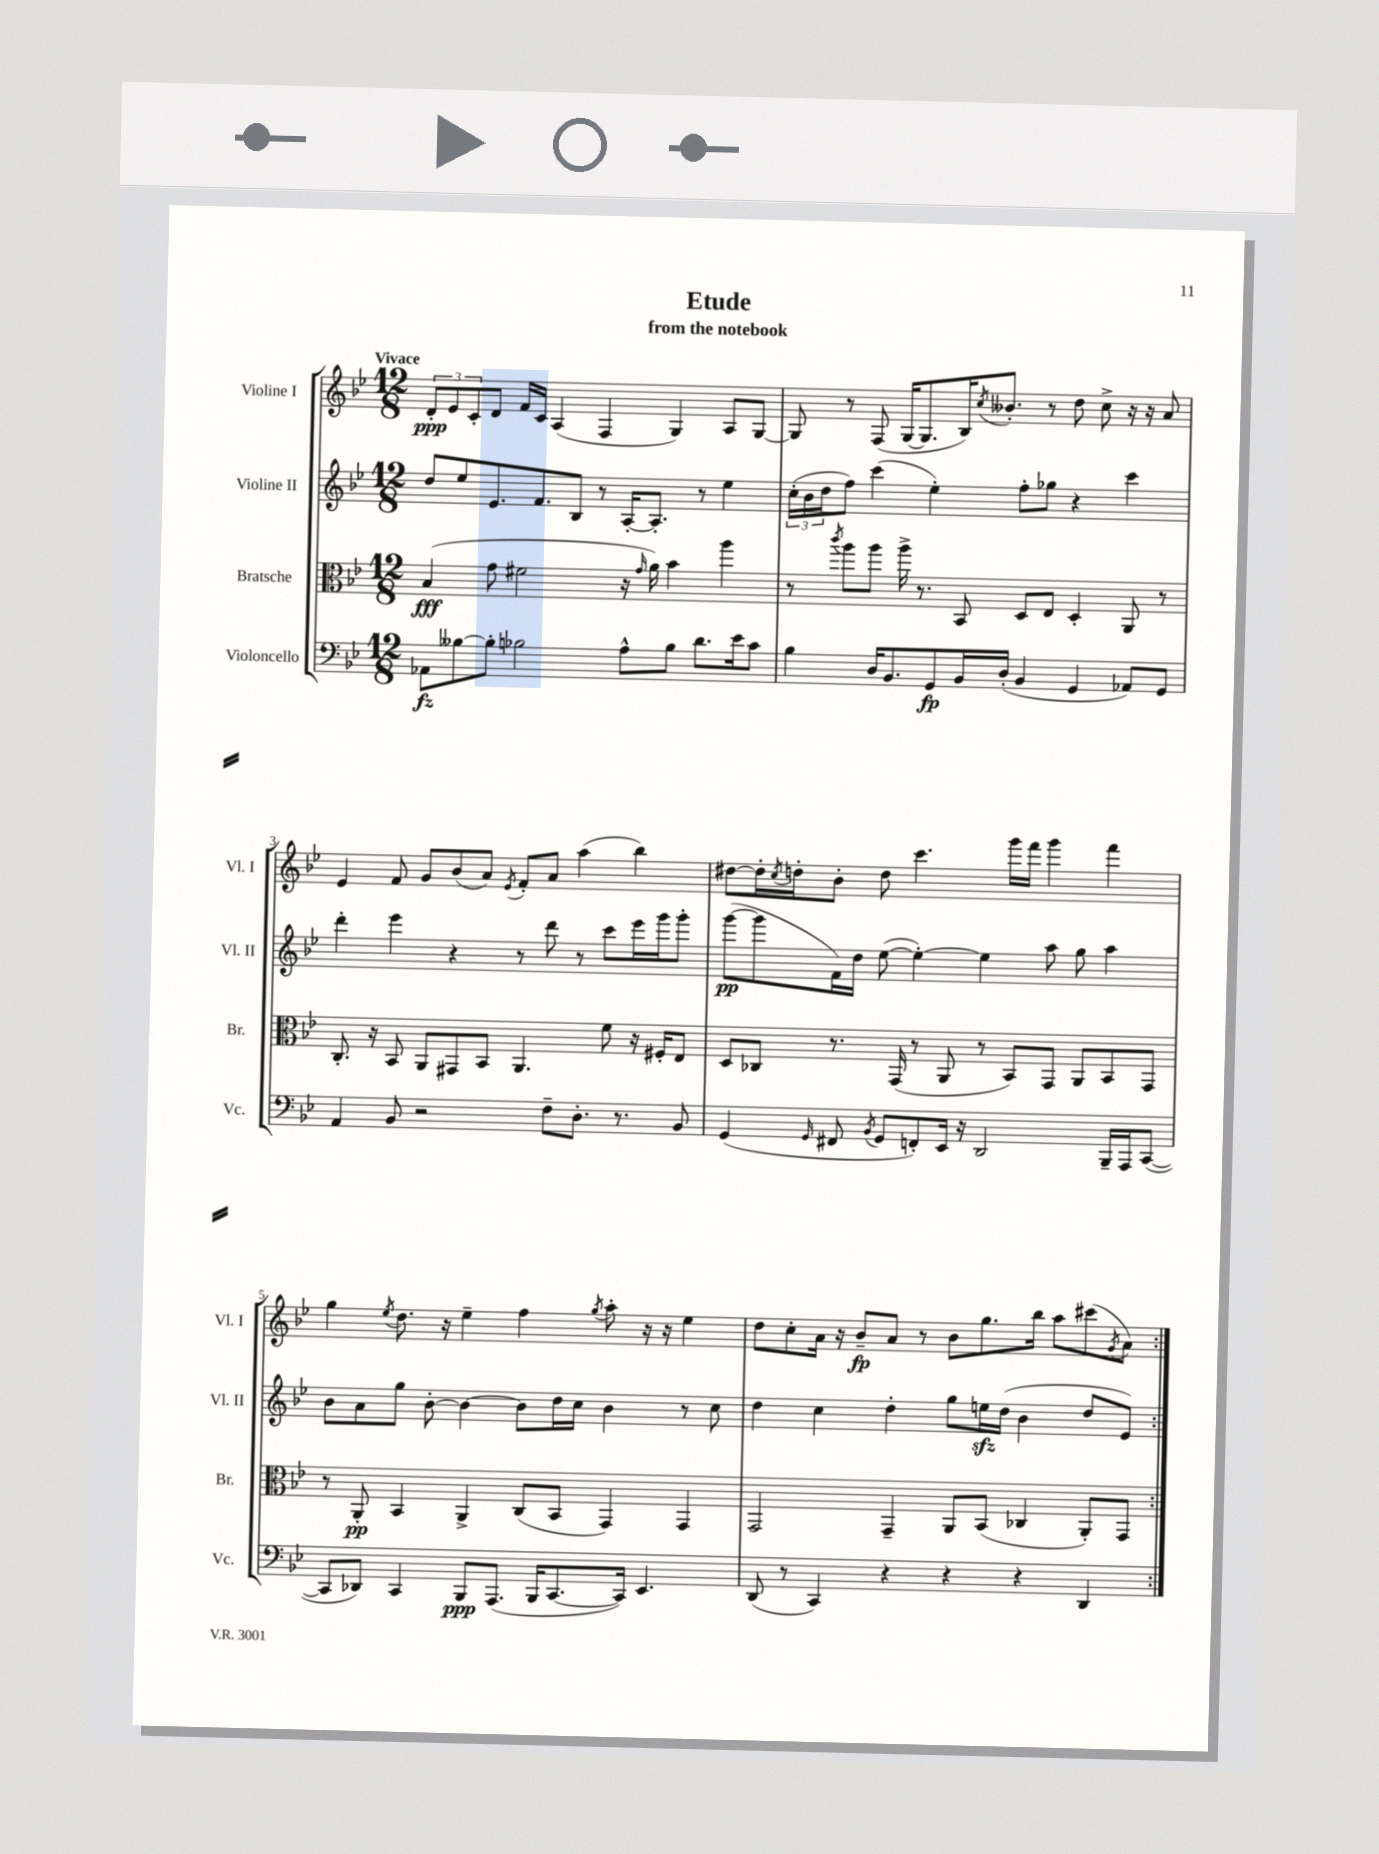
\header { title = "Etude" subtitle = "from the notebook" }
<<
\new StaffGroup <<
\new Staff = "s0" \with { instrumentName = "Violine I" shortInstrumentName = "Vl. I" } {
    \clef treble \key bes \major \numericTimeSignature \time 12/8 \tempo "Vivace"
    \repeat volta 2 { \tuplet 3/2 { d'8-.\ppp ees'8 c'8-. } d'8 f'16 c'16 a4( f4 g4) a8 g8~ |
    g8 r8 f8( g16~ g8. bes16) \acciaccatura { c''8 } beses'8.-. r8 d''8 c''8-> r16 r16 a'8 |
    ees'4 f'8 g'8 bes'8( a'8) \acciaccatura { ees'8 } f'8-. a'8 a''4( bes''4) |
    dis''8~ dis''16-. \acciaccatura { c''8 } d''16-. bes'8-. d''8 c'''4. g'''16 f'''16 g'''4 f'''4 |
    g''4 \acciaccatura { ees''8 } d''8. r16 ees''4-- f''4 \acciaccatura { g''8 } a''8-. r16 r16 ees''4 |
    d''8 c''8-. a'16 r16 bes'8--\fp a'8 r8 bes'8 g''8. bes''16 a''8 cis'''8( \acciaccatura { g'8 } a'8) | }
}
\new Staff = "s1" \with { instrumentName = "Violine II" shortInstrumentName = "Vl. II" } {
    \clef treble \key bes \major \numericTimeSignature \time 12/8
    \repeat volta 2 { d''8 ees''8 ees'8. f'8. bes8 r8 a16~-. a8.-. r8 ees''4 |
    \tuplet 3/2 { c''16-.( bes'16 d''16 } f''8) c'''4( ees''4-.) f''8-. ges''8 r4 c'''4 |
    d'''4-. ees'''4 r4 r8 d'''8 r8 c'''8 ees'''16 g'''16 g'''8-. |
    g'''8~\pp( g'''8 f'16) d''16 ees''8~( ees''4~-.) ees''4 a''8 g''8 a''4 |
    bes'8 a'8 g''8 bes'8~-. bes'4~ bes'8 d''16 c''16 bes'4 r8 c''8 |
    d''4 c''4 d''4-. g''8 e''16\sfz d''16( bes'4 d''8 ees'8) | }
}
\new Staff = "s2" \with { instrumentName = "Bratsche" shortInstrumentName = "Br." } {
    \clef alto \key bes \major \numericTimeSignature \time 12/8
    \repeat volta 2 { bes4\fff( g'8 fis'2 r16 \grace { g'16 } a'16) bes'4 a''4 |
    r8 \acciaccatura { c'''8 } a''8 a''8 a''16-> r8. bes,8 d8 ees8 d4-. a,8 r8 |
    c8.-. r16 bes,8 a,8 gis,8 bes,8 a,4. f'8 r16 fis16-. ees8 |
    d8 ces8 r8. g,16( r8 a,8 r8 bes,8) g,8 a,8 bes,8 g,8 |
    r8 a,8-.\pp bes,4 a,4-> c8( bes,8 g,4) g,4 |
    g,2 g,4-- a,8 bes,8( ces4 a,8-.) g,8 | }
}
\new Staff = "s3" \with { instrumentName = "Violoncello" shortInstrumentName = "Vc." } {
    \clef bass \key bes \major \numericTimeSignature \time 12/8
    \repeat volta 2 { aes,8\fz beses8~ beses8-. bes2 a8-^ bes8 d'8. ees'16 c'8 |
    bes4 d16 bes,8. g,8\fp bes,16 d16-.( bes,4 g,4 aes,8) g,8 |
    a,4 bes,8 r2 f8-- d8.-. r8. bes,8 |
    g,4( \grace { g,16 } fis,8 \acciaccatura { bes,8 } g,8 f,8-.) ees,16 r16 d,2 bes,,16-- a,,16 c,8~( |
    c,8 des,8) c,4 bes,,8\ppp a,,8.( bes,,16 c,8.~ c,16) ees,4. |
    d,8( r8 c,4) r4 r4 r4 d,4 | }
}
>>
>>
